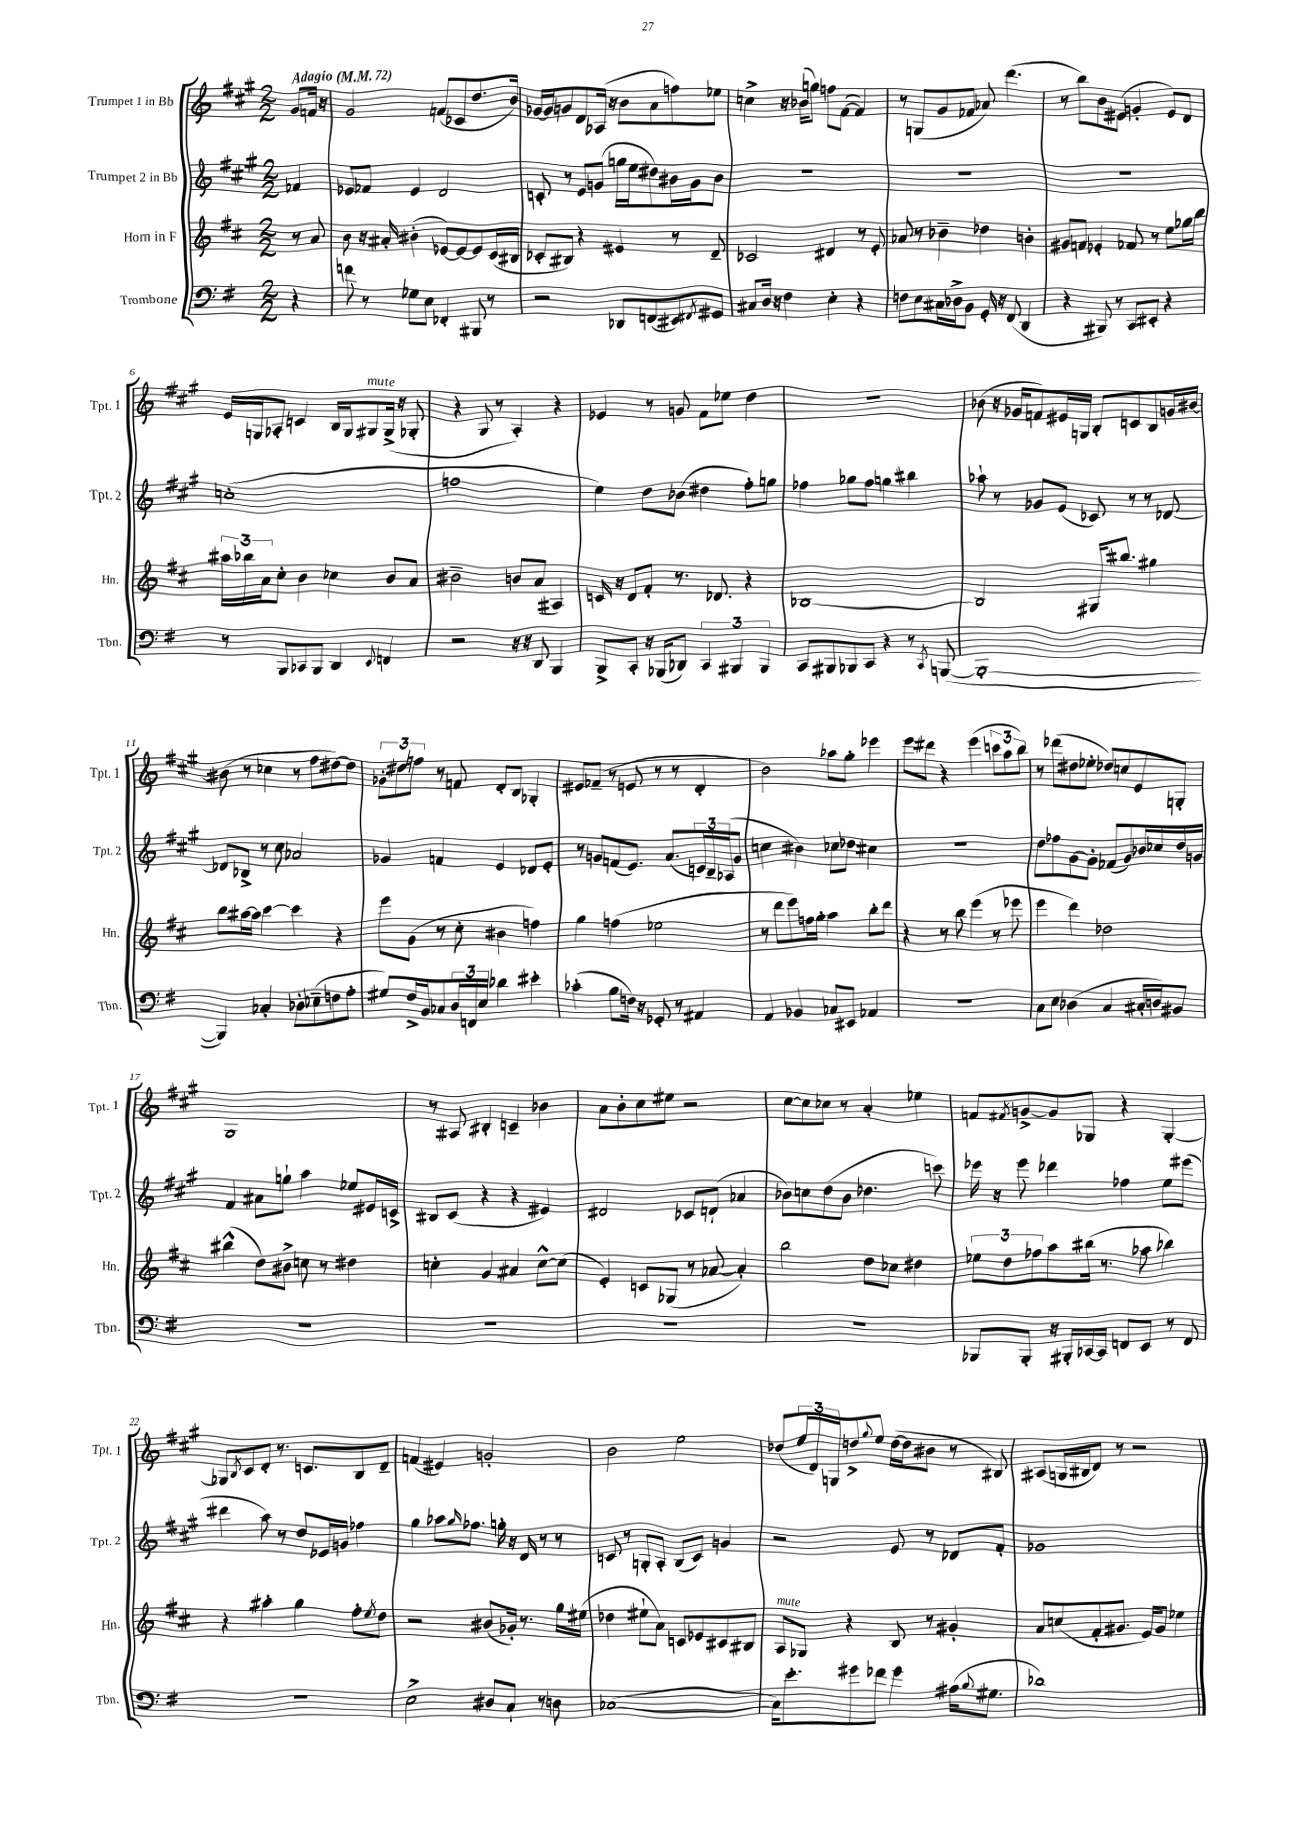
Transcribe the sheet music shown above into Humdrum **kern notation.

**kern	**kern	**kern	**kern
*part4	*part3	*part2	*part1
*staff4	*staff3	*staff2	*staff1
*I"Trombone	*I"Horn in F	*I"Trumpet 2 in Bb	*I"Trumpet 1 in Bb
*I'Tbn.	*I'Hn.	*I'Tpt. 2	*I'Tpt. 1
*clefF4	*clefG2	*clefG2	*clefG2
*k[f#]	*k[f#c#]	*k[f#c#g#]	*k[f#c#g#]
*M2/2	*M2/2	*M2/2	*M2/2
*MM72	*MM72	*MM72	*MM72
=	=	=	=
!	!	!	!LO:TX:a:B:t=Adagio
4r	8r	4f-X/	8g#/L
.	8a/	.	16fn/Jk
.	.	.	16r
=1	=1	=1	=1
8fn\	8b\	8e-X/L	2g#/
8r	16r	8f-X/J	.
.	16a#X'/	.	.
8G-X\L	(4b#X'\	4e-/	.
8E\J	.	.	.
4FF-X'/	[8e-X/L)	2d/	(8fn/L
.	8e-/_	.	8c-X/
8BBB#X/	8e-/]	.	8.dd/
8r	(16c#/L	.	.
.	16B#X/JJ	.	16b/Jk)
=2	=2	=2	=2
2r	8c-X'/L	8cn'/	[16g-X/LL
.	.	.	16g-/J]
.	8B#X/J)	8r	8gn/
.	4r	8e/L	8d/
.	.	(8gn/J	(16A-X/Jk
.	.	.	16r
8DD-X/L	4e#X/	16ggn\LL	8b\L
.	.	16ee\J	.
(8FFn/	.	8dd#X\)	8a\
8EE#X/)	8r	16b#X\L	8ffn\)
.	.	16g\J	.
8qFF#X/	.	.	.
8GG#X/J	8d~/	8b#\J	8ee-X\J
=3	=3	=3	=3
8C#X/L	2c-X/	1r	4ccn^\
16D/Jk	.	.	.
16r	.	.	.
4F#\	.	.	16r
.	.	.	(16b-X\KL
.	.	.	8ggn\J)
4E'\	4d#X/	.	8ffn\L
.	.	.	([8f#\J
4r	8r	.	4f#/])
.	8e'/	.	.
=4	=4	=4	=4
8Fn\L	8a-X/	1r	8r
8E\	8r	.	(8Gn/L
16C#X\L	4b-X~\	.	8g#/
16D-X^\J	.	.	.
8BB\J	.	.	8f-X/J
16GG'/	4dd-X\	.	8a-X/)
16r	.	.	.
(8FF#/	.	.	(4.ddd\
4DD/	4bn'\	.	.
=5	=5	=5	=5
4r	8g#X/L	1r	8r
.	8fn/J	.	8bb\L)
8BBB#X/)	4e-X'/	.	8b\
8r	.	.	(8e#X\J
8CC/L	8f-X/	.	4gn'/
8EE#X'/J	8r	.	.
4r	8ee\L	.	8e#/L)
.	16gg-X\L	.	8d/J
.	16bb\JJ	.	.
!!LO:LB:g=z
=6	=6	=6	=6
8r	24aa#X\LL	(1ccn'	16e/LL
.	24bb-X\	.	.
.	.	.	16Gn/J
.	24a\J	.	.
8BBB/L	8cc#'\J	.	8A-X'/J
8CC-X/	4b\	.	4cn/
8BBB/J	.	.	.
4DD/	4cc-X\	.	16B/LL
.	.	.	16G/J
!	!	!	!LO:TX:a:i:t=mute
.	.	.	8G#X/
8qqEE/	.	.	.
4FFn/	8b/L	.	(16G#^/Jk
.	.	.	16r
.	8a/J	.	8G-X'/
=7	=7	=7	=7
2r	2b#X~\	1ffn	4r
.	.	.	8G#/
.	.	.	8r
16r	8bn/L	.	4A'/)
16r	.	.	.
8DD/	(8a/J	.	.
4BBB/	4A#X/)	.	4r
=8	=8	=8	=8
8BBB^/L	16cn/	4ee\)	4e-X/
.	16r	.	.
8CC'/J	8d/L	.	.
16r	8f#'/J	8dd\L	8r
(16BBB-X/KL	.	.	.
8DD-X/J)	8.r	(8b-X\J	8gn/
6CC/	.	4dd#X\	8f#\L
.	8.d-X/	.	.
.	.	.	8ee-X\J
6BBB#X/	.	.	.
.	4r	8ff#'\L)	4dd\
6BBB#/	.	.	.
.	.	8ggn\J	.
=9	=9	=9	=9
8CC/L	[1B-X	4ff-X\	1r
8BBB#X/	.	.	.
8BBB-X/	.	8gg-X\L	.
8CC/J	.	8ff-\J	.
4r	.	4ggn\	.
8r	.	4bb#X\	.
8qCC/	.	.	.
([8BBBn/	.	.	.
=10	=10	=10	=10
1BBB'_	2B-/]	8aa-X`\	(8b-X\
.	.	8r	16r
.	.	.	16g-X/KL
.	.	8g-X/L	8fn/)
.	.	(8e/J	16e#X/L
.	.	.	16Gn/JJ
.	16G#X/KL	8c-X/)	8B'/L
.	8.bb#X/J	.	.
.	.	8r	8cn/
.	4gg#X\	8r	8B/
.	.	[8d-X/	16gn/L
.	.	.	[16b#X/JJ
!!LO:LB:g=z
=11	=11	=11	=11
4BBB/])	8bb\L	8d-X/L]	(8b#X\]
.	[16aa#X\L	8B-X^/J	8r
.	16aa#\JJ]	.	.
4C-X'/	[4ccc#\	8r	4cc-X\
.	.	8cc#\	.
8D-X'\L	4ccc#\]	2a-X/	8r
(8E-X~\	.	.	8ff#\L
8Fn\	4r	.	[8dd#X\)
8A'\J	.	.	8dd#\J]
=12	=12	=12	=12
8G#X/L)	8eee\L	4g-X/	12g-X'\L
.	.	.	12dd#X\
16F#^/L	(8g\J	.	.
.	.	.	12ffn\J
16BB/J	.	.	.
8C-X/	8r	4fn/	8r
24D/L	8cc#'\	.	8fn/
24FFn/	.	.	.
24E/JJ	.	.	.
4d-X\	4b#X\	4e/	8d'/L
.	.	.	8B/J
4e#X'\	4ffn\)	8d-X/L	4G-X'/
.	.	8e'/J	.
=13	=13	=13	=13
(4c-X'\	4gg\	8r	8e#X/L
.	.	8gn/L	(8f-X~/J
8B\L	(4ffn\	(8fn/	8r
16Fn\Jk)	.	8.e/J)	8en/
16r	.	.	.
8GG-X'/	2ee-X\	.	8r
.	.	(8.a/L	.
8r	.	.	8r
4AA#X/	.	24cn/L)	4d'/
.	.	24B~/	.
.	.	(24A-X/J	.
.	.	8g/J	.
=14	=14	=14	=14
4AA/	8r	4ccn\	2b\)
.	8ddd\L	.	.
4BB-X/	8eee\)	4b#X\)	.
.	16ffn\L	.	.
.	16gg'\JJ	.	.
8C-X/L	4aa\	8cc-X\L	8aa-X\L
8EE#X/J	.	8dd-X\J	8gg#'\J
4AA-X/	8bb'\L	4cc#X\	4eee-X\
.	8ddd\J	.	.
=15	=15	=15	=15
1r	4r	1r	8eee\L
.	.	.	8ddd#X\J
.	8r	.	4r
.	8bb\	.	.
.	(4eee\	.	(4eee\
.	8r	.	12cccn\L
.	.	.	12aa\
.	8eee-X\	.	.
.	.	.	12bb\J)
=16	=16	=16	=16
8C\L	4eee\	8dd\L	8r
8E\J	.	8ff-X\	(8ddd-X\L
(4D-X\	4ddd\)	[8g#\	8dd#X\
.	.	8g#'\J]	8ee-X'\J
4C/	2dd-X\	(8f-X/L	8dd-X/L)
.	.	8g#/)	8ccn/
16C#X'/LL	.	16b-X/L	8e/
16Dn/J)	.	16cc-X/	.
8BB#X/J	.	16dd/	8Gn'/J
.	.	16gn/JJ	.
!!LO:LB:g=z
=17	=17	=17	=17
1r	(4bb#X^^\	4f#/	1G#
.	8dd\L)	8a#X\L	.
.	8b#X^\J	8ggn`\J	.
.	8ccn\	4aa\	.
.	8r	.	.
.	4dd#X\	8ee-X/L	.
.	.	16e#X/L	.
.	.	16cn^/JJ	.
=18	=18	=18	=18
1r	4ccn'\	8B#X/L	8r
.	.	(8c#/J	8A#X/
.	4g/	4r	4B#X'/
.	4a#X/	4r	4cn~/
.	[8cc^^\L	4e#X/)	4b-X\
.	(8cc\J]	.	.
=19	=19	=19	=19
1r	4e'/)	2d#X/	8a\L
.	.	.	8b'\
.	8cn/L	.	8cc#\
.	(8G-X/J	.	8ee#X\J
.	8r	8c-X/L	2r
.	[8a-X/	(8dn`/J	.
.	4a-'/])	4a-X/	.
=20	=20	=20	=20
1r	2bb\	8b-X\L)	[8cc#\L
.	.	8ccn\	8cc#\]
.	.	(8dd\	8cc-X\J
.	.	8b-\J	8r
.	8dd\L	4.dd-X\	4a'/
.	8cc-X\J	.	.
.	4dd#X\	.	4ee-X\
.	.	8cccn\)	.
=21	=21	=21	=21
8BBB-X/L	12ee-X\L	16eee-X\	8fn/L
.	.	16r	.
.	12dd\	.	.
.	.	.	8qf#X/
8BBB-'/J	.	8eee-\	[8gn^/
.	12ff-X\	.	.
16r	8aa\	4ddd-X\	8g/]
16BBB#X'/LL	.	.	.
[16CC-X/	(16bb#X\Jk	.	8G-X/J
16CC-/JJ]	8.r	.	.
8FFn/L	.	4ff-X\	4r
8EE/J	8aa-X\	.	.
8r	4bb-X\)	8ee\L	[4G-'/
8FF/	.	(8eee#X\J	.
!!LO:LB:g=z
=22	=22	=22	=22
1r	4r	4ddd#X\	8G-X/L]
.	.	.	8qB/
.	.	.	8c#/
.	4aa#X'\	8aa\)	8d'/J
.	.	8r	8.r
.	4gg\	8dd/L	.
.	.	.	8.cn/L
.	.	16e-X/L	.
.	.	16gn/JJ	.
.	8ff#'\L	4ff-X\	8B/
.	8qee/	.	.
.	8dd\J	.	8d~/J
=23	=23	=23	=23
2E^\	2r	4gg#\	(4fn/
.	.	8aa-X\L	4e#X/)
.	.	16qqgg#/	.
.	.	8.ff-X\J	.
8D#X/L	(8b#X/L	.	2gn'/
.	.	16ggn'\	.
8C`/J	16g-X'/Jk)	16r	.
.	8.r	16d/	.
8r	.	8r	.
8Dn\	16gg\LL	8r	.
.	(16ee#X\JJ	.	.
=24	=24	=24	=24
([1C-X	4dd-X\	8cn/	2b\
.	.	8r	.
.	8ee#X`\L	8Gn'/L	.
.	8a\J)	8A'/J	.
.	8cn/L	(8B/L	2ee\
.	8e-X/	8c/J)	.
.	8c#X/	4gn/	.
.	8B#X/J	.	.
=25	=25	=25	=25
!	!LO:TX:a:i:t=mute	!	!
16C-\KL])	8A/L	2r	(8dd-X/L
8.e'\	.	.	.
.	8G-X/J	.	24ee/L
.	.	.	24d/)
.	.	.	24Gn/J
8g#X\	4r	.	8ddn^/
.	.	.	8qqgg#/
8f-X\J	.	.	8ee/J
4g#\	8B/	8e/	([16dd\LL
.	.	.	16dd\J]
.	8r	8r	8b#X\J
(16A#X\KL	4g#X'/	8d-X/L	8r
8qqB/	.	.	.
8.G#X\J	.	.	.
.	.	8f#'/J	8B#X/)
=26	=26	=26	=26
1d-X)	8a/L	1g-X	(8A#X/L
.	(8ccn/	.	16Gn/L
.	.	.	16B#X/J
.	8f#'/	.	8d/J)
.	8.g#X/J	.	8r
.	.	.	2r
.	16e/KL)	.	.
.	8g#/J	.	.
.	4ee-X\	.	.
==	==	==	==
*-	*-	*-	*-
